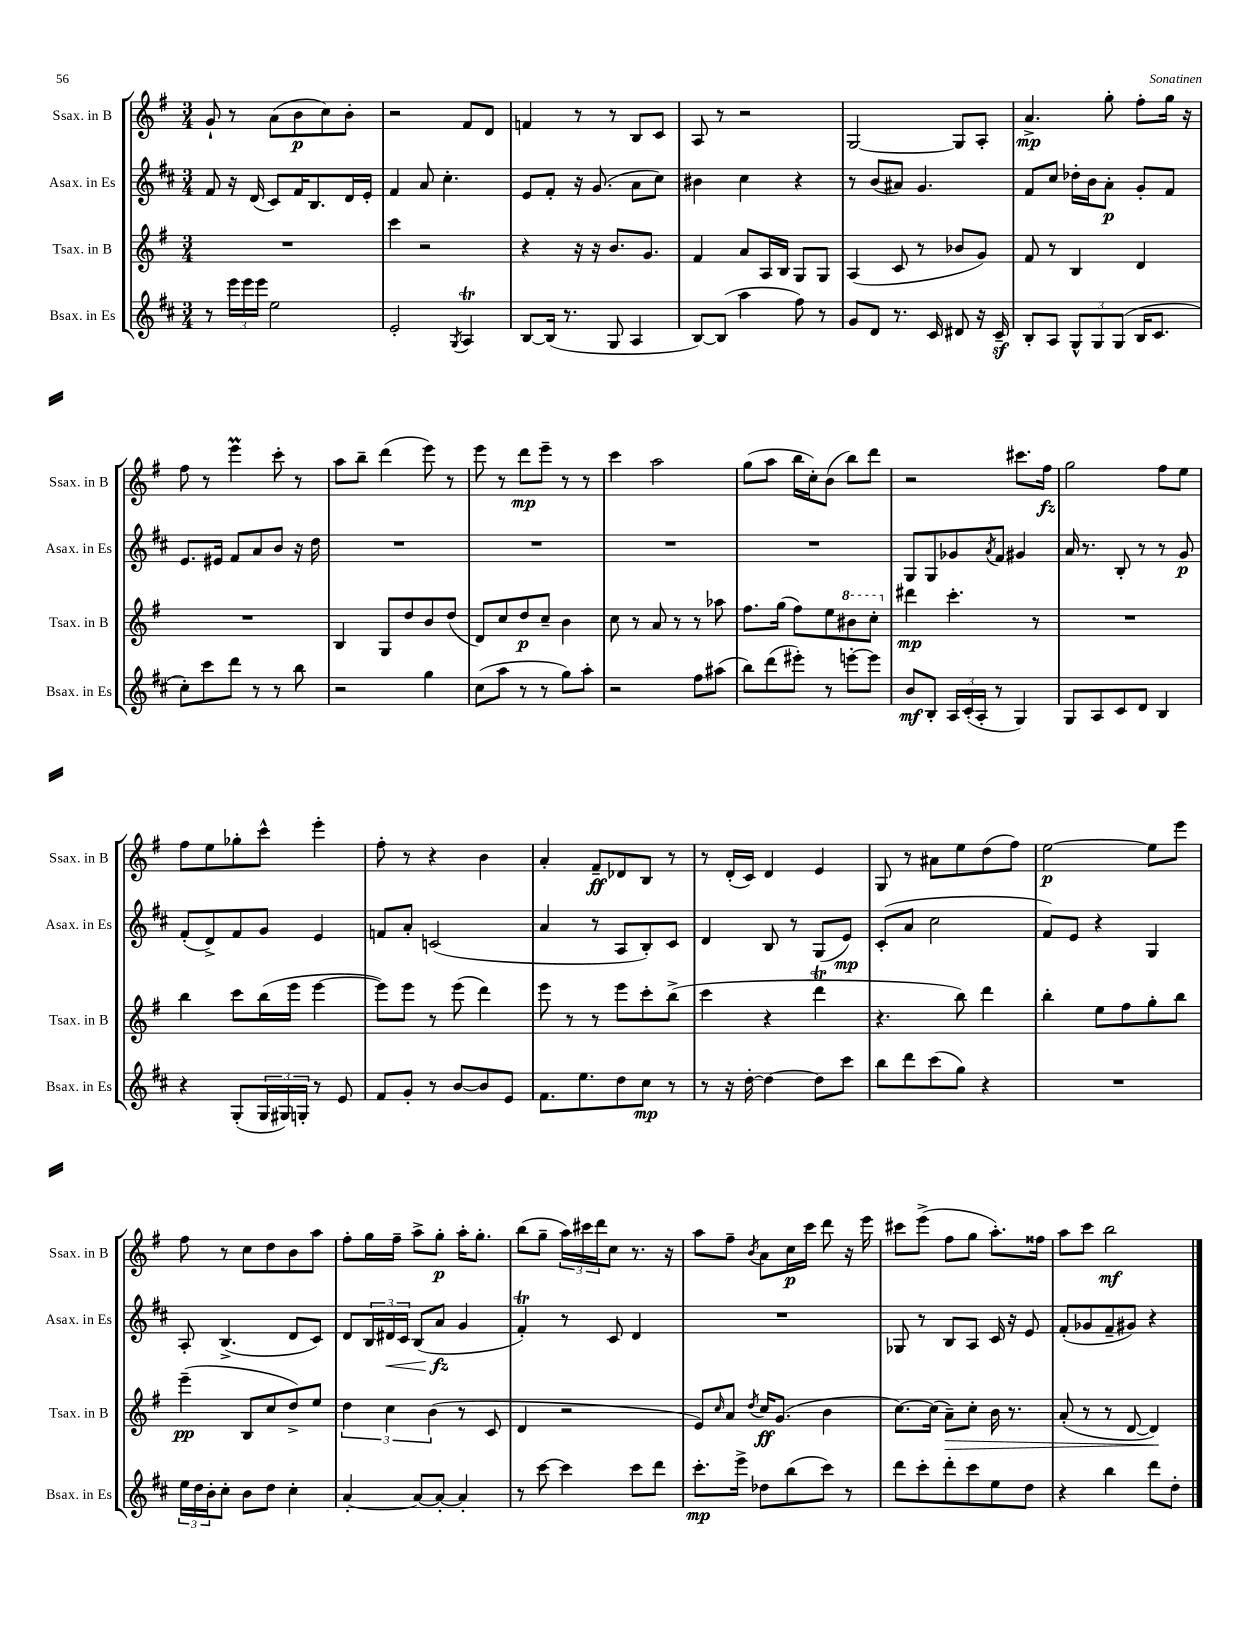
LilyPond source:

<<
\new StaffGroup <<
\new Staff = "s0" \with { instrumentName = "Ssax. in B" shortInstrumentName = "Ssax. in B" } {
    \clef treble \key g \major \numericTimeSignature \time 3/4
    g'8-! r8 a'8( b'8\p c''8) b'8-. |
    r2 fis'8 d'8 |
    f'4 r8 r8 b8 c'8 |
    a8 r8 r2 |
    g2~ g8 a8-. |
    a'4.->\mp g''8-. fis''8-. g''16 r16 |
    fis''8 r8 e'''4\prall c'''8-. r8 |
    a''8 b''8-- d'''4( e'''8) r8 |
    e'''8 r8 d'''8\mp e'''8-- r8 r8 |
    c'''4 a''2 |
    g''8( a''8 b''16 c''16-.) b'8( b''8) d'''8 |
    r2 cis'''8. fis''16\fz |
    g''2 fis''8 e''8 |
    fis''8 e''8 ges''8-. c'''8-^ e'''4-. |
    fis''8-. r8 r4 b'4 |
    a'4-. fis'8--\ff des'8 b8 r8 |
    r8 d'16-.( c'16) d'4 e'4 |
    g8 r8 ais'8 e''8 d''8( fis''8) |
    e''2~\p e''8 e'''8 |
    fis''8 r8 c''8 d''8 b'8 a''8 |
    fis''8-. g''16 fis''16-- a''8-> g''8-.\p a''16-. g''8.-. |
    b''8( g''8-- \tuplet 3/2 { a''16) cis'''16 d'''16 } c''8 r8. r16 |
    a''8 fis''8-- \acciaccatura { b'8 } a'8 c''16\p c'''16 d'''8 r16 e'''16 |
    cis'''8 e'''8->( fis''8 g''8 a''8.-.) fisis''16 |
    a''8 c'''8 b''2\mf \bar "|." |
}
\new Staff = "s1" \with { instrumentName = "Asax. in Es" shortInstrumentName = "Asax. in Es" } {
    \clef treble \key d \major \numericTimeSignature \time 3/4
    fis'8 r16 d'16( cis'8) fis'16 b8. d'16 e'16-. |
    fis'4 a'8 cis''4.-. |
    e'8 fis'8-. r16 g'8.( a'8 cis''8) |
    bis'4 cis''4 r4 |
    r8 b'8( ais'8) g'4. |
    fis'8 cis''8 des''16-. b'16 a'8-.\p g'8-. fis'8 |
    e'8. eis'16 fis'8 a'8 b'8 r16 d''16 |
    R2. |
    R2. |
    R2. |
    R2. |
    g8 g8 ges'8 \acciaccatura { a'8 } fis'8 gis'4 |
    a'16 r8. b8-. r8 r8 g'8\p |
    fis'8-.( d'8->) fis'8 g'8 e'4 |
    f'8 a'8-. c'2( |
    a'4 r8 a8 b8-.) cis'8 |
    d'4 b8 r8 g8( e'8\mp) |
    cis'8-.( a'8 cis''2 |
    fis'8) e'8 r4 g4 |
    a8-. b4.->( d'8 cis'8) |
    d'8 \tuplet 3/2 { b16 dis'16\< cis'16 } b8( a'8\fz\! g'4 |
    fis'4-.\trill) r8 cis'8 d'4 |
    R2. |
    ges8 r8 b8 a8 cis'16 r16 e'8 |
    fis'8-.( ges'8 fis'8-- gis'8) r4 \bar "|." |
}
\new Staff = "s2" \with { instrumentName = "Tsax. in B" shortInstrumentName = "Tsax. in B" } {
    \clef treble \key g \major \numericTimeSignature \time 3/4
    R2. |
    c'''4 r2 |
    r4 r16 r16 b'8. g'8. |
    fis'4 a'8 a16 b16 g8 g8 |
    a4( c'8 r8 bes'8 g'8) |
    fis'8 r8 b4 d'4 |
    R2. |
    b4 g8 d''8 b'8 d''8( |
    d'8) c''8 d''8\p c''8-- b'4 |
    c''8 r8 a'8 r8 r8 aes''8 |
    fis''8. g''16( fis''8) e''8 \ottava #1 bis''8 c'''8-. \ottava #0 |
    dis'''4\mp c'''4.-. r8 |
    R2. |
    b''4 c'''8 b''16( e'''16 e'''4~ |
    e'''8) e'''8 r8 e'''8( d'''4) |
    e'''8 r8 r8 e'''8 c'''8-. b''8->( |
    c'''4 r4 d'''4\trill |
    r4. b''8) d'''4 |
    b''4-. e''8 fis''8 g''8-. b''8 |
    e'''4--\pp( b8 c''8 d''8->) e''8 |
    \tuplet 3/2 { d''4 c''4 b'4( } r8 c'8 |
    d'4 r2 |
    e'8) \grace { c''16 } a'8 \acciaccatura { d''8 } c''16\ff g'8.( b'4 |
    c''8.~) c''16( a'8--\>) c''8-. b'16 r8. |
    a'8-.( r8 r8 d'8~ d'4\!) \bar "|." |
}
\new Staff = "s3" \with { instrumentName = "Bsax. in Es" shortInstrumentName = "Bsax. in Es" } {
    \clef treble \key d \major \numericTimeSignature \time 3/4
    r8 \tuplet 3/2 { e'''16 e'''16 e'''16 } e''2 |
    e'2-. \acciaccatura { g8 } a4\trill |
    b8~ b16( r8. g8 a4 |
    b8~) b8( a''4 fis''8) r8 |
    g'8 d'8 r8. cis'16 dis'8 r16 cis'16--\sf |
    b8-. a8 \tuplet 3/2 { g8-^ g8 g8( } b16 cis'8. |
    cis''8-.) cis'''8 d'''8 r8 r8 b''8 |
    r2 g''4 |
    cis''8( a''8 r8 r8 g''8) a''8-. |
    r2 fis''8 ais''8( |
    b''8) d'''8( eis'''8-.) r8 e'''8~-. e'''8 |
    b'8\mf b8-. \tuplet 3/2 { a16 cis'16-.( a16-. } r8 g4) |
    g8 a8 cis'8 d'8 b4 |
    r4 g8-.( \tuplet 3/2 { g16 gis16) g16-. } r8 e'8 |
    fis'8 g'8-. r8 b'8~ b'8 e'8 |
    fis'8. e''8. d''8 cis''8\mp r8 |
    r8 r16 d''16~-. d''4~ d''8 cis'''8 |
    b''8 d'''8 cis'''8( g''8) r4 |
    R2. |
    \tuplet 3/2 { e''16 d''16 b'16-. } cis''8-. b'8 d''8 cis''4-. |
    a'4~-. a'8~ a'8~-. a'4-. |
    r8 cis'''8~ cis'''4 cis'''8 d'''8 |
    cis'''8.-.\mp e'''16-> des''8 b''8( cis'''8) r8 |
    d'''8 cis'''8-. d'''8-. cis'''8 e''8 d''8 |
    r4 b''4 d'''8 d''8-. \bar "|." |
}
>>
>>
\layout { \context { \Score \remove "Bar_number_engraver" } }
